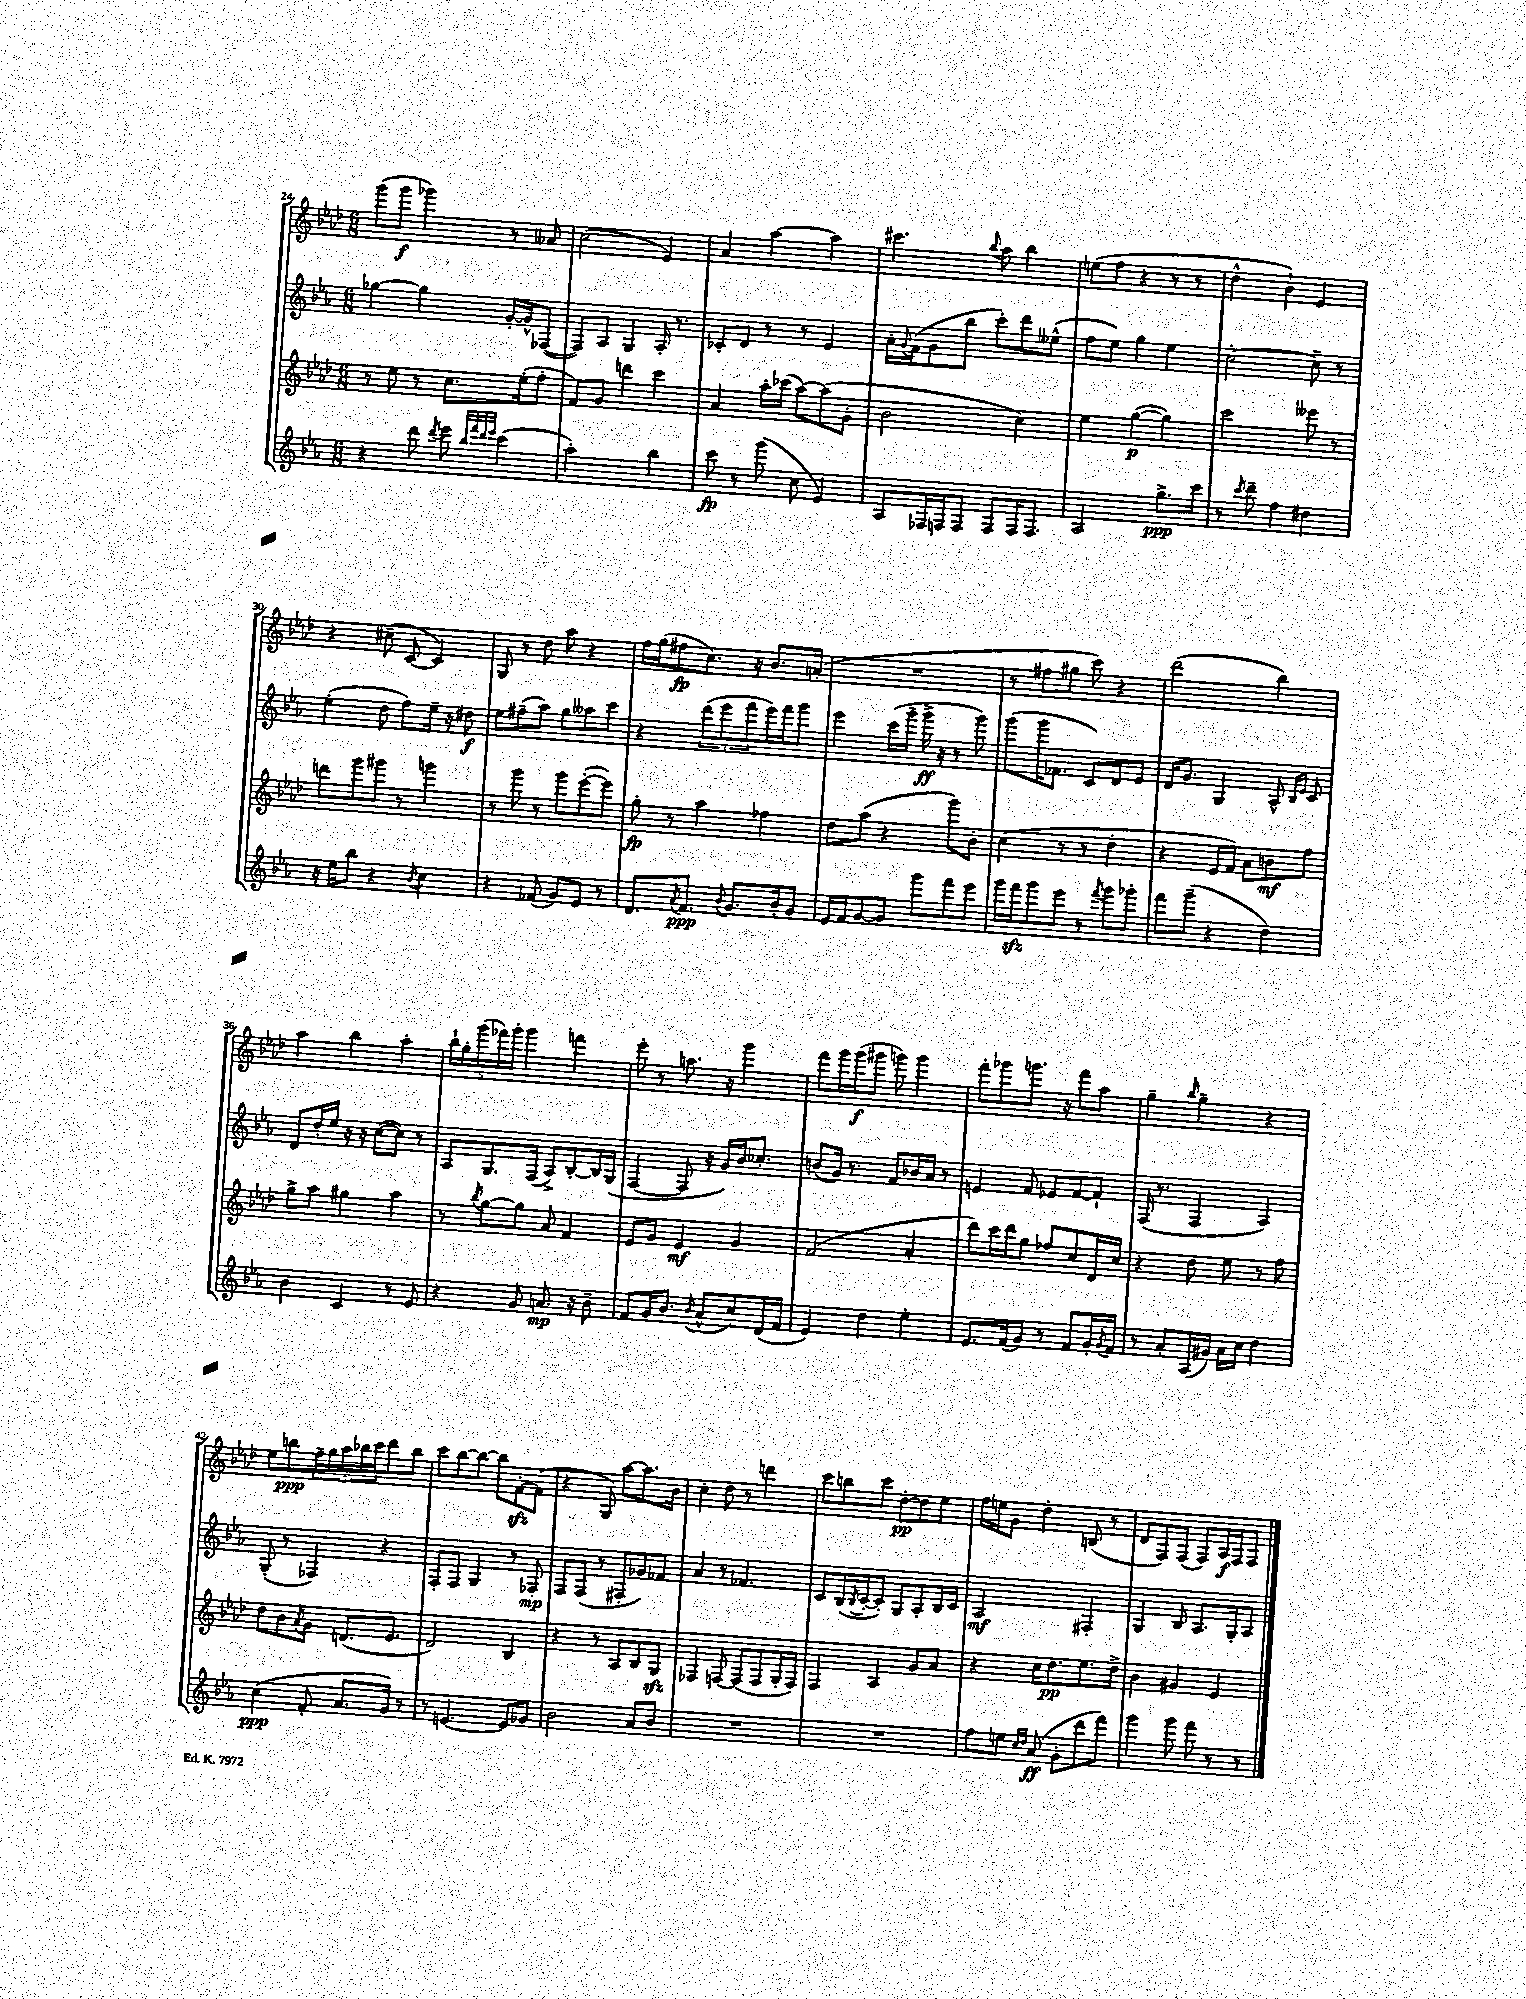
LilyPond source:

<<
\new StaffGroup <<
\new Staff = "s0" {
    \clef treble \key aes \major \numericTimeSignature \time 6/8
    g'''8( g'''8\f ges'''4) r8 aeses'8 |
    c''2( ees'4) |
    aes'4 aes''4~ aes''4 |
    cis'''4. \appoggiatura { bes''8 } aes''8 bes''4 |
    e''8( f''8 r4 r8 r8 |
    des''4-^ bes'4-!) ees'4 |
    r4 cis''8--( c'8~ c'4) |
    g8 r8 des''8 aes''8 r4 |
    f''16 g''16( fis''8\fp c''8.) r16 bes'8. a'16-.( |
    R2. |
    r8 fis''8 gis''8 c'''8) r4 |
    des'''2( bes''4) |
    aes''4 bes''4 aes''4-. |
    \tuplet 5/4 { bes''16-! g''16-. g'''16( fes'''16) g'''16-. } g'''4 f'''4 |
    ees'''8-. r8 a''8. r16 g'''4 |
    f'''8 g'''16 g'''16\f( gis'''8 g'''8) g'''4 |
    f'''8-. ges'''8 g'''8. r16 f'''8 aes''8 |
    g''4-- \grace { bes''16 } g''4-- r4 |
    ees''8 b''8\ppp \tuplet 5/4 { f''16-- g''16 aes''16 bes''16 c'''16 } des'''8 bes''8 |
    c'''8 bes''8~ bes''8~ bes''8 f'8~-.\sfz f'8( |
    r4 g8) aes''8~ aes''8. bes'16 |
    c''4-. des''8 r8 d'''4 |
    c'''8 b''8 c'''8 des''8~-.\pp des''8 ees''8 |
    f''16 e''16 g'8 des''4-. b8( r8 |
    des'8 f8) f8( f8) aes16\f f16 f8 \bar "|." |
}
\new Staff = "s1" {
    \clef treble \key ees \major \numericTimeSignature \time 6/8
    ges''4~ ges''4 g'16~-. g'16-^ fes8~( |
    fes8) aes8 g4 aes16-. r8. |
    ces'8-. d'8 r8 r8 ees'4 |
    aes'16-. \appoggiatura { g'8 } f'16( g'8 bes''8 c'''8-.) d'''8 eeses''8-^( |
    f''8 ees''8) g''4 ees''4 |
    c''2~-. c''8-- r8 |
    ees''4-.( d''8 f''8) ees''16-- r16 dis''8\f |
    ees''8 fis''8--( aes''8) g''8 aeses''8 c'''8 |
    r4 \tuplet 3/2 { d'''8( ees'''8 f'''8 } ees'''16) f'''16 g'''8 |
    ees'''4 c'''16( g'''16-- g'''16->\ff r16 r8 g'''8) |
    g'''8( g'''16 fes'8. c'8) d'8 ees'8 |
    d'16 g'8. g4 aes8-^ \grace { bes16 ees'16 } c'8 |
    d'8 d''16-. ees''16 r16 r16 c''8~( c''8) r8 |
    aes8 g8. f16( aes8->) bes8~-. bes16 g16( |
    f4~ f8 r16 g'16) bes'16 ces''8.-. |
    b'8( g'16) r8. f'8 bes'16 aes'16 r8 |
    e'4 f'8 ees'8 f'8~ f'8-! |
    f16( r8. f4 aes4) |
    g8-.( r8 fes4) r4 |
    f8-. f8 g4 r8 fes8-.\mp |
    f8 f8( r8 fis8-. ges'8) fes'8 |
    aes'4 r8 fes'4. |
    c'8 bes16( \acciaccatura { bes8 } c'16~-. c'8-.) g8 aes8-. bes16 c'16 |
    aes2\mf fis4-. |
    g4 bes8 aes8. g16-. aes8 \bar "|." |
}
\new Staff = "s2" {
    \clef treble \key aes \major \numericTimeSignature \time 6/8
    r8 ees''8 r8 c''8. ees''16-.( f''8-. |
    f'8) g'8 d'''4 c'''4 |
    aes'4 aes''16-. ces'''16( aes''8~) aes''8( g'8-. |
    bes'2 c''4) |
    ees''4 g''4~\p( g''4) |
    c'''2 eeses'''8 r8 |
    d'''8 g'''8 gis'''8 r8 g'''4 |
    r8 g'''8 r8 g'''8 ees'''8~-.( ees'''8) |
    g''8-.\fp r8 aes''4 fes''4 |
    des''8 aes''8( r4 g'''8) bes'8-. |
    c''4( r8 r8 des''4-. |
    r4 ees'16 f'16) aes'8 b'8\mf f''8 |
    g''8-> aes''8 gis''4 aes''4 |
    r8 \acciaccatura { bes''8 } g''8~ g''8 aes'8 f'4 |
    ees'8 g'8 ees'4\mf g'4 |
    f'2( aes'4-. |
    des'''8) c'''16 des'''16 g''8 fes''8 c''8 des'16 c''16 |
    r4 des''8 ees''8 r8 f''8 |
    des''8 bes'8 \acciaccatura { aes'8 } g'8 d'8.( ees'8. |
    des'2) bes4 |
    r4 r8 aes8 bes8 g8\sfz |
    fes4 f8~ f8( f8 g16-. f16) |
    f4 aes4 g'8 aes'8 |
    r4 c''16 des''8.\pp ees''8. des''16-> |
    bes'4 gis'4 ees'4 \bar "|." |
}
\new Staff = "s3" {
    \clef treble \key ees \major \numericTimeSignature \time 6/8
    r4 d'''8 \acciaccatura { d'''8 } ees'''8 \grace { bes''32 f'''32 d'''32 ees'''32 } c'''4( |
    aes''2-.) bes''4 |
    c'''8\fp r8 g'''8( c''8 ees'4) |
    aes8 fes16 f16 f8 f8 f16 f8. |
    aes2 g''8.->\ppp c'''16 |
    r8 \acciaccatura { c'''8 } d'''8-- f''4 dis''4 |
    r16 ees''16 bes''8 r4 \acciaccatura { bes'8 } c''4 |
    r4 fes'8( g'8) ees'8 r8 |
    d'8. \acciaccatura { aes'8 } f'8.\ppp \appoggiatura { bes'8 } g'8. bes'16-. g'8 |
    ees'16 f'16 g'8~ g'8 g'''8 f'''8 ees'''8 |
    g'''16 f'''16\sfz g'''8 ees'''8 r8 \acciaccatura { f'''8 } g'''8 ges'''8-. |
    f'''8 g'''8--( r4 d''4) |
    bes'4 c'4 r8 ees'8 |
    r4 g'8 a'8.\mp r16 bes'8-- |
    f'8 g'16 bes'8. \acciaccatura { bes'8 } aes'8-^( c''8) d'16( f'16 |
    ees'4) d''4 ees''4-. |
    ees'8. f'16( g'8) r8 f'8 g'16-. \acciaccatura { g'8 } f'16 |
    r8 aes'8-. aes16( gis'16) aes'16 c''16 d''4 |
    c''4\ppp( f'8-. aes'8. g'16) r8 |
    r8 e'4.~ e'8 ges'8 |
    bes'2 aes'8 bes'8 |
    R2. |
    R2. |
    f''8 e''8 \grace { c''16 d''16 } aes'8\ff( g'8-. d'''8 f'''8) |
    g'''4 g'''8 f'''8 r8 r8 \bar "|." |
}
>>
>>
\layout { \context { \Score currentBarNumber = #24 } }
